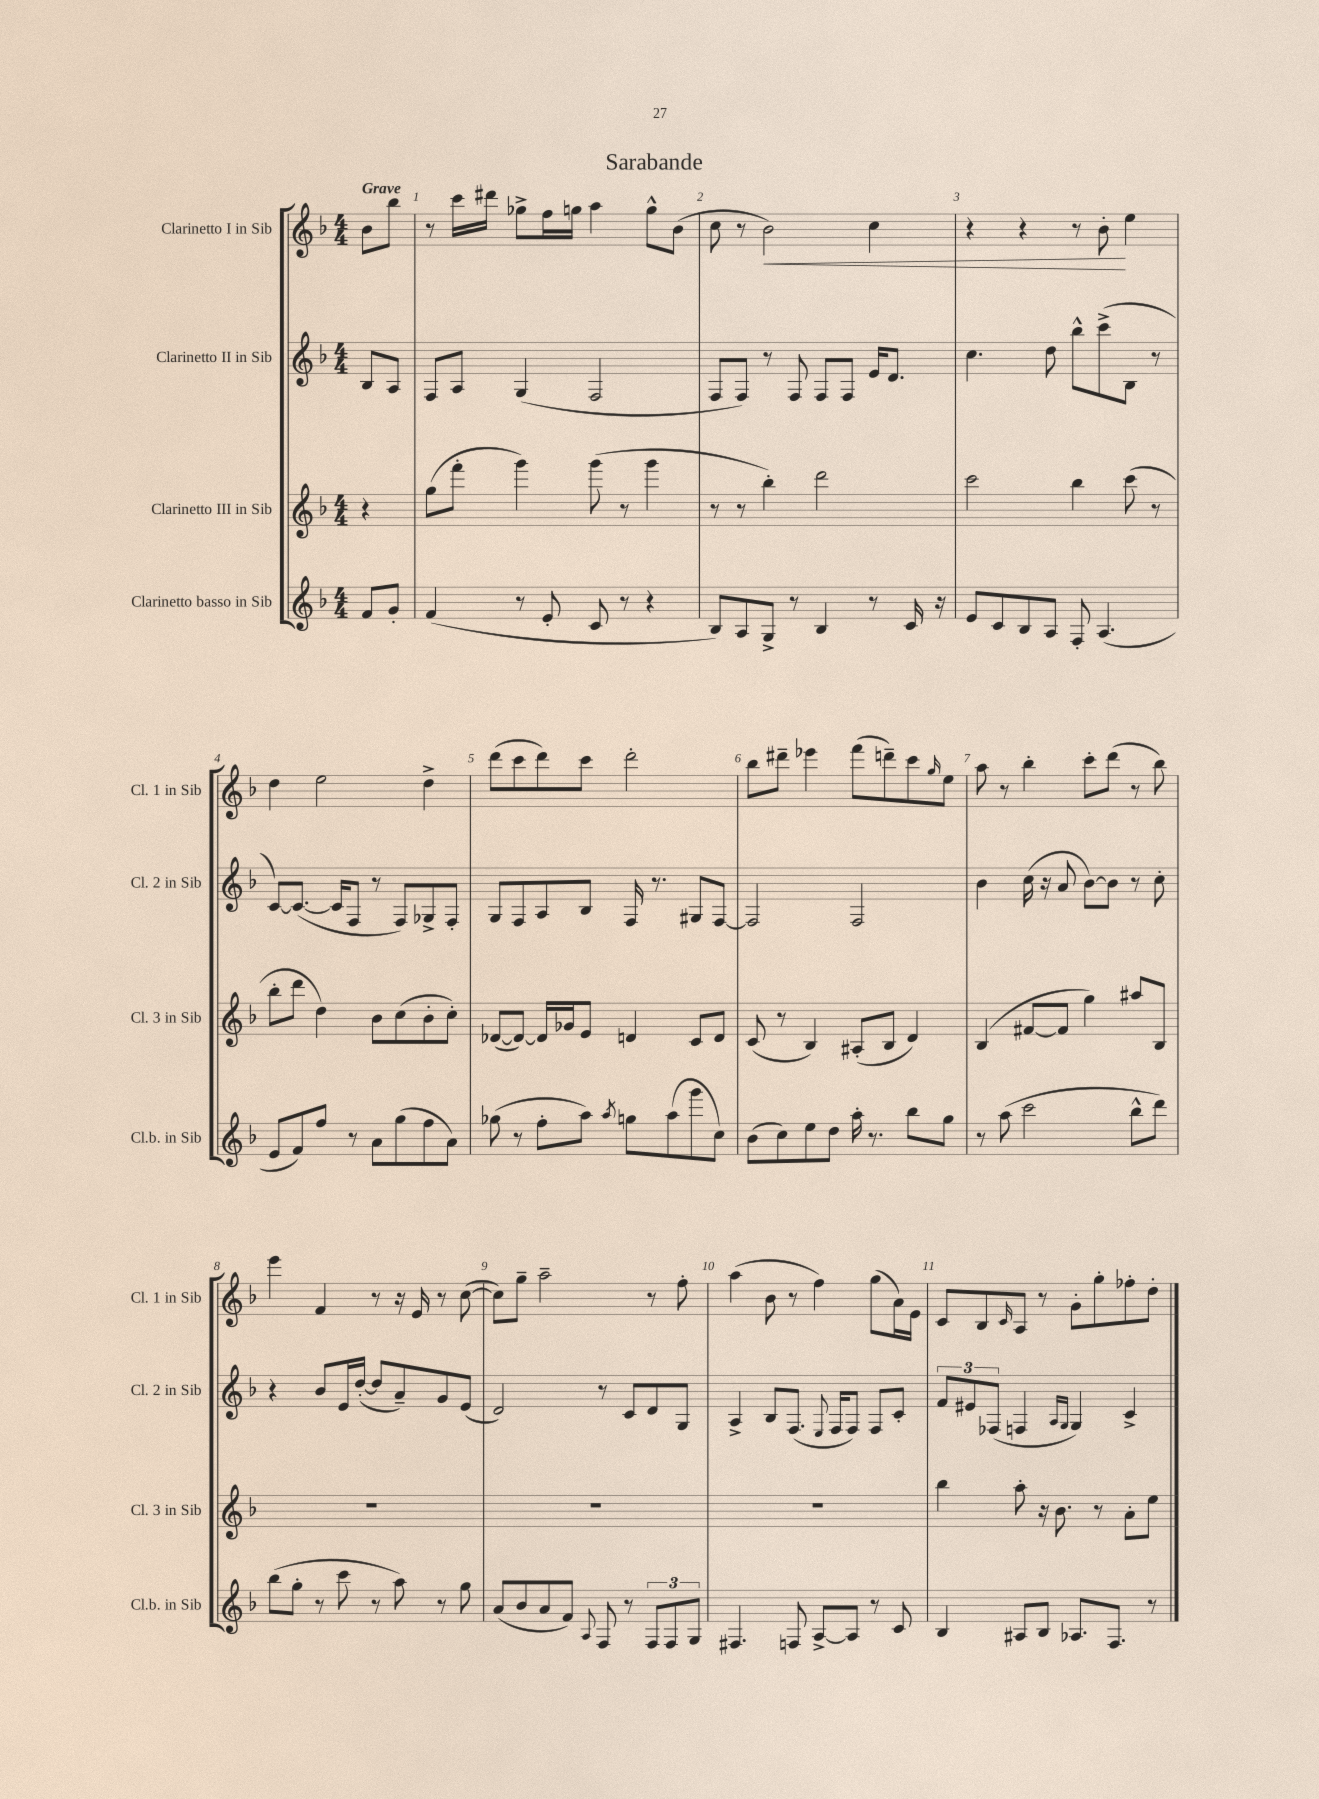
\header { title = "Sarabande" }
<<
\new StaffGroup <<
\new Staff = "s0" \with { instrumentName = "Clarinetto I in Sib" shortInstrumentName = "Cl. 1 in Sib" } {
    \clef treble \key f \major \numericTimeSignature \time 4/4 \partial 4 \tempo "Grave"
    bes'8 bes''8 |
    r8 c'''16 dis'''16 ges''8-> f''16 g''16 a''4 g''8-^ bes'8( |
    c''8 r8 bes'2\<) c''4 |
    r4 r4 r8 bes'8-.\! e''4 |
    d''4 e''2 d''4-> |
    d'''8( c'''8 d'''8) c'''8 d'''2-. |
    bes''8 dis'''8-- ees'''4 f'''8( d'''8--) c'''8 \grace { g''16 } e''8 |
    a''8 r8 bes''4-. c'''8-. d'''8( r8 bes''8) |
    e'''4 f'4 r8 r16 e'16 r8 c''8~( |
    c''8) g''8-- a''2-- r8 f''8-. |
    a''4( bes'8 r8 f''4) g''8( a'16) e'16 |
    c'8 bes8 \grace { c'16 } a8 r8 g'8-. g''8-. fes''8-. d''8-. \bar "|." |
}
\new Staff = "s1" \with { instrumentName = "Clarinetto II in Sib" shortInstrumentName = "Cl. 2 in Sib" } {
    \clef treble \key f \major \numericTimeSignature \time 4/4 \partial 4
    bes8 a8 |
    f8 a8 g4( f2 |
    f8 f8) r8 f8 f8 f8 e'16 d'8. |
    c''4. d''8 bes''8-^ c'''8->( bes8 r8 |
    c'8~) c'8.~( c'16 f8 r8 f8) ges8-> f8-. |
    g8 f8 a8 bes8 f16 r8. gis8 f8~ |
    f2 f2 |
    bes'4 c''16( r16 a'8 bes'8~) bes'8 r8 c''8-. |
    r4 bes'8 e'16 d''16~-.( d''8 a'8--) g'8 e'8( |
    d'2) r8 c'8 d'8 g8 |
    a4-> bes8 f8.( \appoggiatura { e8 } f16 f8) f8 c'8-. |
    \tuplet 3/2 { f'8 eis'8 fes8( } f4 \grace { a16 g16 } g4) c'4-> \bar "|." |
}
\new Staff = "s2" \with { instrumentName = "Clarinetto III in Sib" shortInstrumentName = "Cl. 3 in Sib" } {
    \clef treble \key f \major \numericTimeSignature \time 4/4 \partial 4
    r4 |
    g''8( f'''8-. g'''4) g'''8( r8 g'''4 |
    r8 r8 bes''4-.) d'''2 |
    c'''2 bes''4 c'''8( r8 |
    bes''8-. d'''8 d''4) bes'8 c''8( bes'8-. c''8-.) |
    des'8~( des'8~) des'16 ges'16 e'8 d'4 c'8 d'8 |
    c'8( r8 bes4) ais8-.( bes8 d'4) |
    bes4( fis'8~ fis'8 g''4) ais''8 bes8 |
    R1 |
    R1 |
    R1 |
    bes''4 a''8-. r16 bes'8. r8 a'8-. e''8 \bar "|." |
}
\new Staff = "s3" \with { instrumentName = "Clarinetto basso in Sib" shortInstrumentName = "Cl.b. in Sib" } {
    \clef treble \key f \major \numericTimeSignature \time 4/4 \partial 4
    f'8 g'8-. |
    f'4( r8 e'8-. c'8 r8 r4 |
    bes8) a8 g8-> r8 bes4 r8 c'16 r16 |
    e'8 c'8 bes8 a8 f8-. a4.( |
    e'8 f'8) f''8 r8 a'8 g''8( f''8 a'8) |
    ges''8( r8 f''8-. a''8) \acciaccatura { a''8 } g''8 a''8( g'''8 c''8) |
    bes'8( c''8) e''8 d''8 a''16-. r8. bes''8 g''8 |
    r8 a''8( c'''2 bes''8-^ d'''8) |
    bes''8( g''8-. r8 c'''8 r8 a''8) r8 g''8 |
    a'8( bes'8 a'8 f'8) \appoggiatura { a8 } f8 r8 \tuplet 3/2 { f8 f8 g8 } |
    fis4. f8 a8~-> a8 r8 c'8 |
    bes4 ais8 bes8 aes8. f8. r8 \bar "|." |
}
>>
>>
\layout { \context { \Score \override BarNumber.break-visibility = ##(#f #t #t) barNumberVisibility = #all-bar-numbers-visible } }
